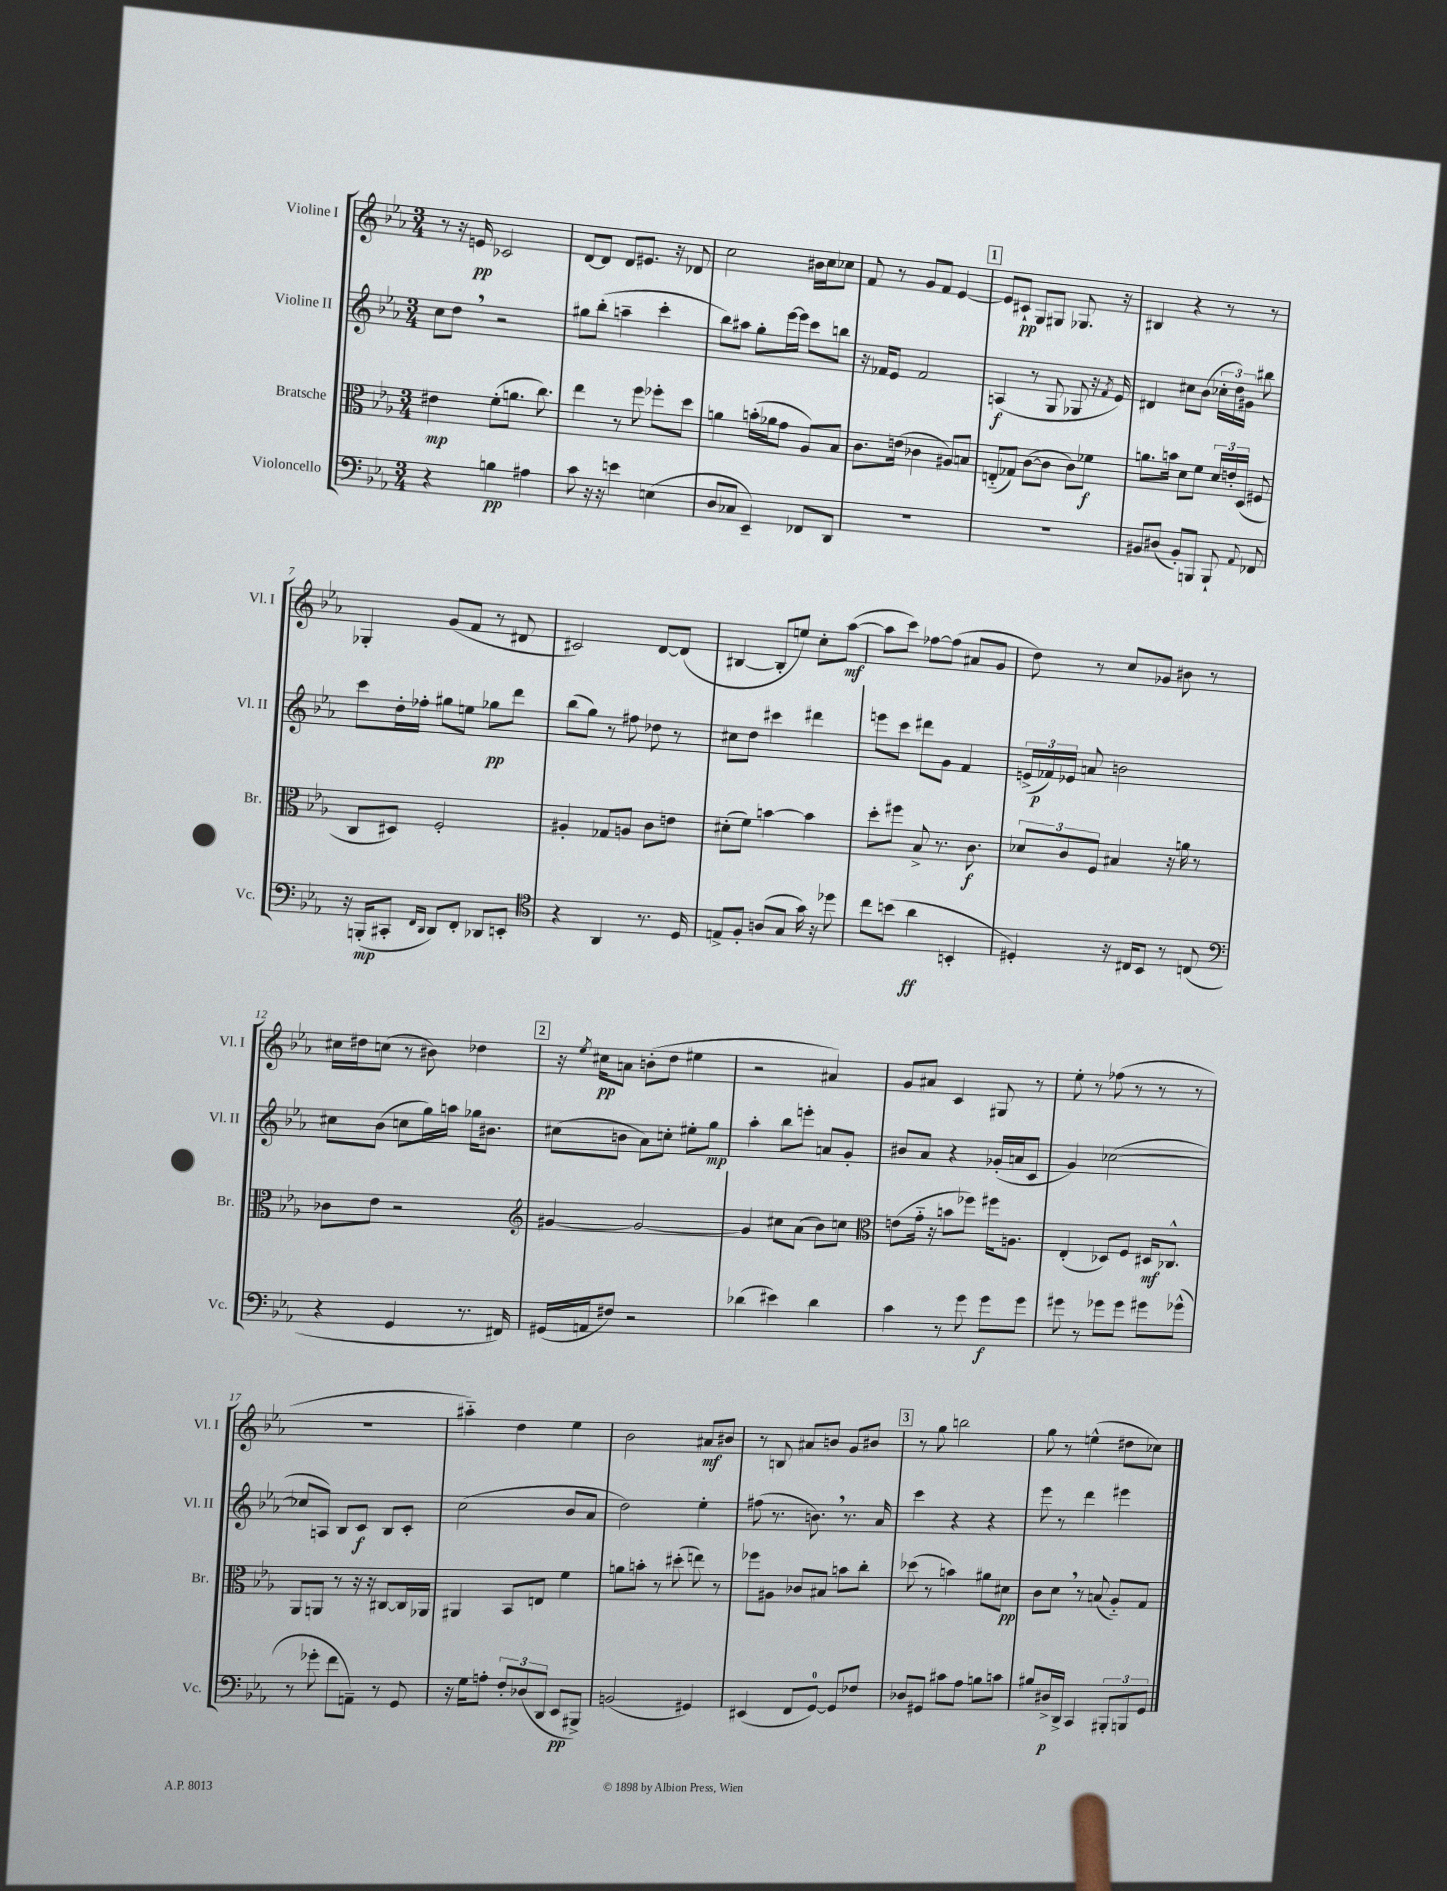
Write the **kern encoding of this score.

**kern	**kern	**kern	**kern
*staff4	*staff3	*staff2	*staff1
*clefF4	*clefC3	*clefG2	*clefG2
*k[b-e-a-]	*k[b-e-a-]	*k[b-e-a-]	*k[b-e-a-]
*M3/4	*M3/4	*M3/4	*M3/4
4r	4e#\	8cc\L	8r
.	.	8dd\J	16r
.	.	.	16e/
4B\	(8f'\L	2r	2c-/
.	8.a\J	.	.
4A#\	.	.	.
.	8.cc\)	.	.
=	=	=	=
8c\	4ee-\	8gg#\L	[8d/L
16r	.	(8bb-'\J	8d/]J
16r	.	.	.
4e\	8r	4aa~\	8d/L
.	8ff\	.	8.e#/J
(4E\	8ff-'\L	4ccc'\	.
.	.	.	16r
.	8dd\J	.	8d-/
=	=	=	=
8D/L	4a\	8bb-\L)	2cc\
8C-/J	.	8aa#\J	.
4EE-~/)	(16b'\LL	8gg'\L	.
.	16a-\J	.	.
.	8g\J	[16eee-\L	.
.	.	16eee-\]JJ	.
8FF-/L	8A-/L)	8ccc\L	16b#\LL
.	.	.	16cc\J
8DD/J	8B-/J	8bb\J	8cc-\J
=	=	=	=
2.r	8.c\L	16r	8f/
.	.	16f-/LK	.
.	.	8e-/J	8r
.	(16e\Jk	.	.
.	4c-\	2f-/	8g/L
.	.	.	8f/J
.	8A#/L)	.	[4e-/
.	8B/J	.	.
=	=	=	=
2.r	(8E'~/L	(4A/	8e-/]L
.	8G-/J)	.	8c#`/J
.	([8c\L	8r	8G/L
.	8c\]J	8G/	8G#/J
.	8c\L)	8G-/	8.G-/
.	8f-\J	16r	.
.	.	8qf/	.
.	.	16e-/)	16r
=	=	=	=
8BB#/L	8.a\L	4d#/	4B#/
(8D#/J	.	.	.
.	16b\Jk	.	.
8BB#'/L)	8d\L	8cc#\L	4r
8BBB/J	8f\J	(8b-\J	.
8BBB`/	24d/LL	24cc-'\LL	8r
.	24e'/	24dd\)	.
.	(24D/JJ	24g#\JJ	.
8qqAA-/	.	.	.
8FF-/	8F#/	8bb#\	8r
=	=	=	=
16r	8C/L	8ccc\L	4G-'/
(16BBB'/LK	.	.	.
8CC#'/J	8D#/J)	16dd'\L	.
.	.	16ff-'\JJ	.
16qqFF/LL	.	.	.
16qqDD/JJ	.	.	.
8DD/L)	2F'/	8gg#\L	(8g/L
8FF'/J	.	8ee\J	8f/J
8DD-/L	.	8gg-\L	8r
8EE'/J	.	8ddd\J	8d#/
=	=	=	=
*clefC4	*	*	*
4r	4A#'/	(8bb-\L	2c#/)
.	.	8gg\J)	.
4AA-/	8G-/L	8r	.
.	8A/J	8ff#\	.
8.r	8c\L	8dd-\	[8d/L
.	8e\J	8r	(8d/]J
16D/	.	.	.
=	=	=	=
8E^/L	(8d#'\L	8cc#\L	[4B#/
8F'/J	8f\J)	8dd\J	.
(8A/L	[4b\	4ccc#\	8B#'/]L
8G/J	.	.	8ee/J)
16g\)	4b\]	4ddd#\	8cc'\L
16r	.	.	.
8dd-\	.	.	([8aa-\J
=	=	=	=
8cc\L	8dd'\L	8eee\L	8aa-\]L
(8b\J	8ff#\J	8ccc\J	8ccc\J)
4a-\	8B-^/	8ddd#\L	[8ff-\L
.	8.r	8g\J	(8ff-\]J
4BB'/	.	4f/	8a#/L
.	8.c\	.	.
.	.	.	8g/J
=	=	=	=
4D#'/)	12d-/L	(24e^/LL	8dd\)
.	.	24f-/)	.
.	12c/	24e-/JJ	.
.	.	8a/	8r
.	12F/J	.	.
16r	4B#/	2b\	8cc/L
16C#/LK	.	.	.
8BB-/J	.	.	8g-/J
8r	16r	.	8b#\
.	16a\	.	.
(8C/	8r	.	8r
=	=	=	=
*clefF4	*	*	*
4r	8c-\L	8cc#\L	16cc#\LL
.	.	.	16dd#\J
.	8e-\J	(8b-\J	(8cc\J
4GG/	2r	8cc\L	8r
.	.	16gg\L)	8b#\)
.	.	16aa\JJ	.
8.r	.	16gg-\LK	4dd-\
.	.	8.b#\J	.
16FF#/)	.	.	.
=	=	=	=
*	*clefG2	*	*
(16GG#/LL	[4g#/	(8cc#\L	16r
.	.	.	8qee-/
16AA/J	.	.	16cc#\LK
8F#/J)	.	8b\J	8a\J
2r	2g#/_	8a-\L)	(8b'\L
.	.	8cc'\J	8dd\J
.	.	8ee#'\L	4ee#\
.	.	8gg\J	.
=	=	=	=
(4d-\	4g#/]	4aa-'\	2r
4e#\)	8cc#\L	8bb-\L	.
.	(8a-\J	8eee'\J	.
4d-\	8b-\L)	8a/L	4a#/)
.	8cc\J	8g'/J	.
=	=	=	=
*	*clefC3	*	*
4c\	(8e\L	8b#/L	8g/L
.	16g'~\Jk	8a-/J	8a#/J
.	16r	.	.
8r	8b\L	4r	4c/
8g\	8ff-\J)	.	.
8g\L	16ff#\LK	(16g-'/LL	8G#/
.	8.A\J	16a/J	.
8g\J	.	8c/J	8r
=	=	=	=
8g#\	(4E-'/	4g/)	8ee-'\
8r	.	.	8r
8g-\L	8D-/L)	([2cc-\	(8ff-\
8g-\J	8F/J	.	8r
8g#\L	16D#/LK	.	8r
.	8.C-^^/J	.	.
(8g-^^\J	.	.	8r
=	=	=	=
8r	8AA-/L	8cc-/]L	2.r
8g-'\	8AA/J	8A/J)	.
8f\L	8r	8B-/L	.
8AA~\J)	16r	8c/J	.
.	16r	.	.
8r	[8C#/L	8B-/L	.
8GG/	16C#/]L	8c'/J	.
.	16AA-/JJ	.	.
=	=	=	=
16r	4AA#/	(2cc\	4aa#'~\)
16G\LK	.	.	.
8A'\J	.	.	.
12F'/L	8BB-/L	.	4dd\
(12D-/	.	.	.
.	8E/J	.	.
12DD/J	.	.	.
8EE-/L	4f\	8b-/L	4ee-\
8BBB#^/J)	.	8a-/J	.
=	=	=	=
(2BB/	8a\L	2dd\)	2b-\
.	8b'\J	.	.
.	8r	.	.
.	(8dd#'\	.	.
4GG#/)	8ee\)	4ee-'\	8a#/L
.	8r	.	8b#/J
=	=	=	=
(4EE#/	8ff-\L	(8ff#\	8r
.	8A#\J	8.r	8B/
8FF/L	8c-/L	.	8a#/L
.	.	8.b\)	.
[8GG/J)	8B#/J	.	8b/J
8GG/]L	8b\L	8.r	8g/L
8F-/J	8cc'\J	.	8b#/J
.	.	16a-/	.
=	=	=	=
8D-/L	(8dd-\	4ccc\	8r
8GG#/J	8r	.	8gg\
8c#\L	4b\)	4r	2bb\
8A-\J	.	.	.
8B\L	8a#\L	4r	.
8c\J	8d#\J	.	.
=	=	=	=
8B#/L	8c\L	8eee-\	8gg\
16D#^/L	8d\J	8r	8r
16DD^/JJ	.	.	.
4CC/	8r	4ddd\	(4ee^^\
.	(8B/	.	.
12BBB#'/L	8A-'~/L)	4eee#\	8dd#\L
12BBB/	.	.	.
.	8G/J	.	8cc-\J)
12GG/J	.	.	.
==	==	==	==
*-	*-	*-	*-
